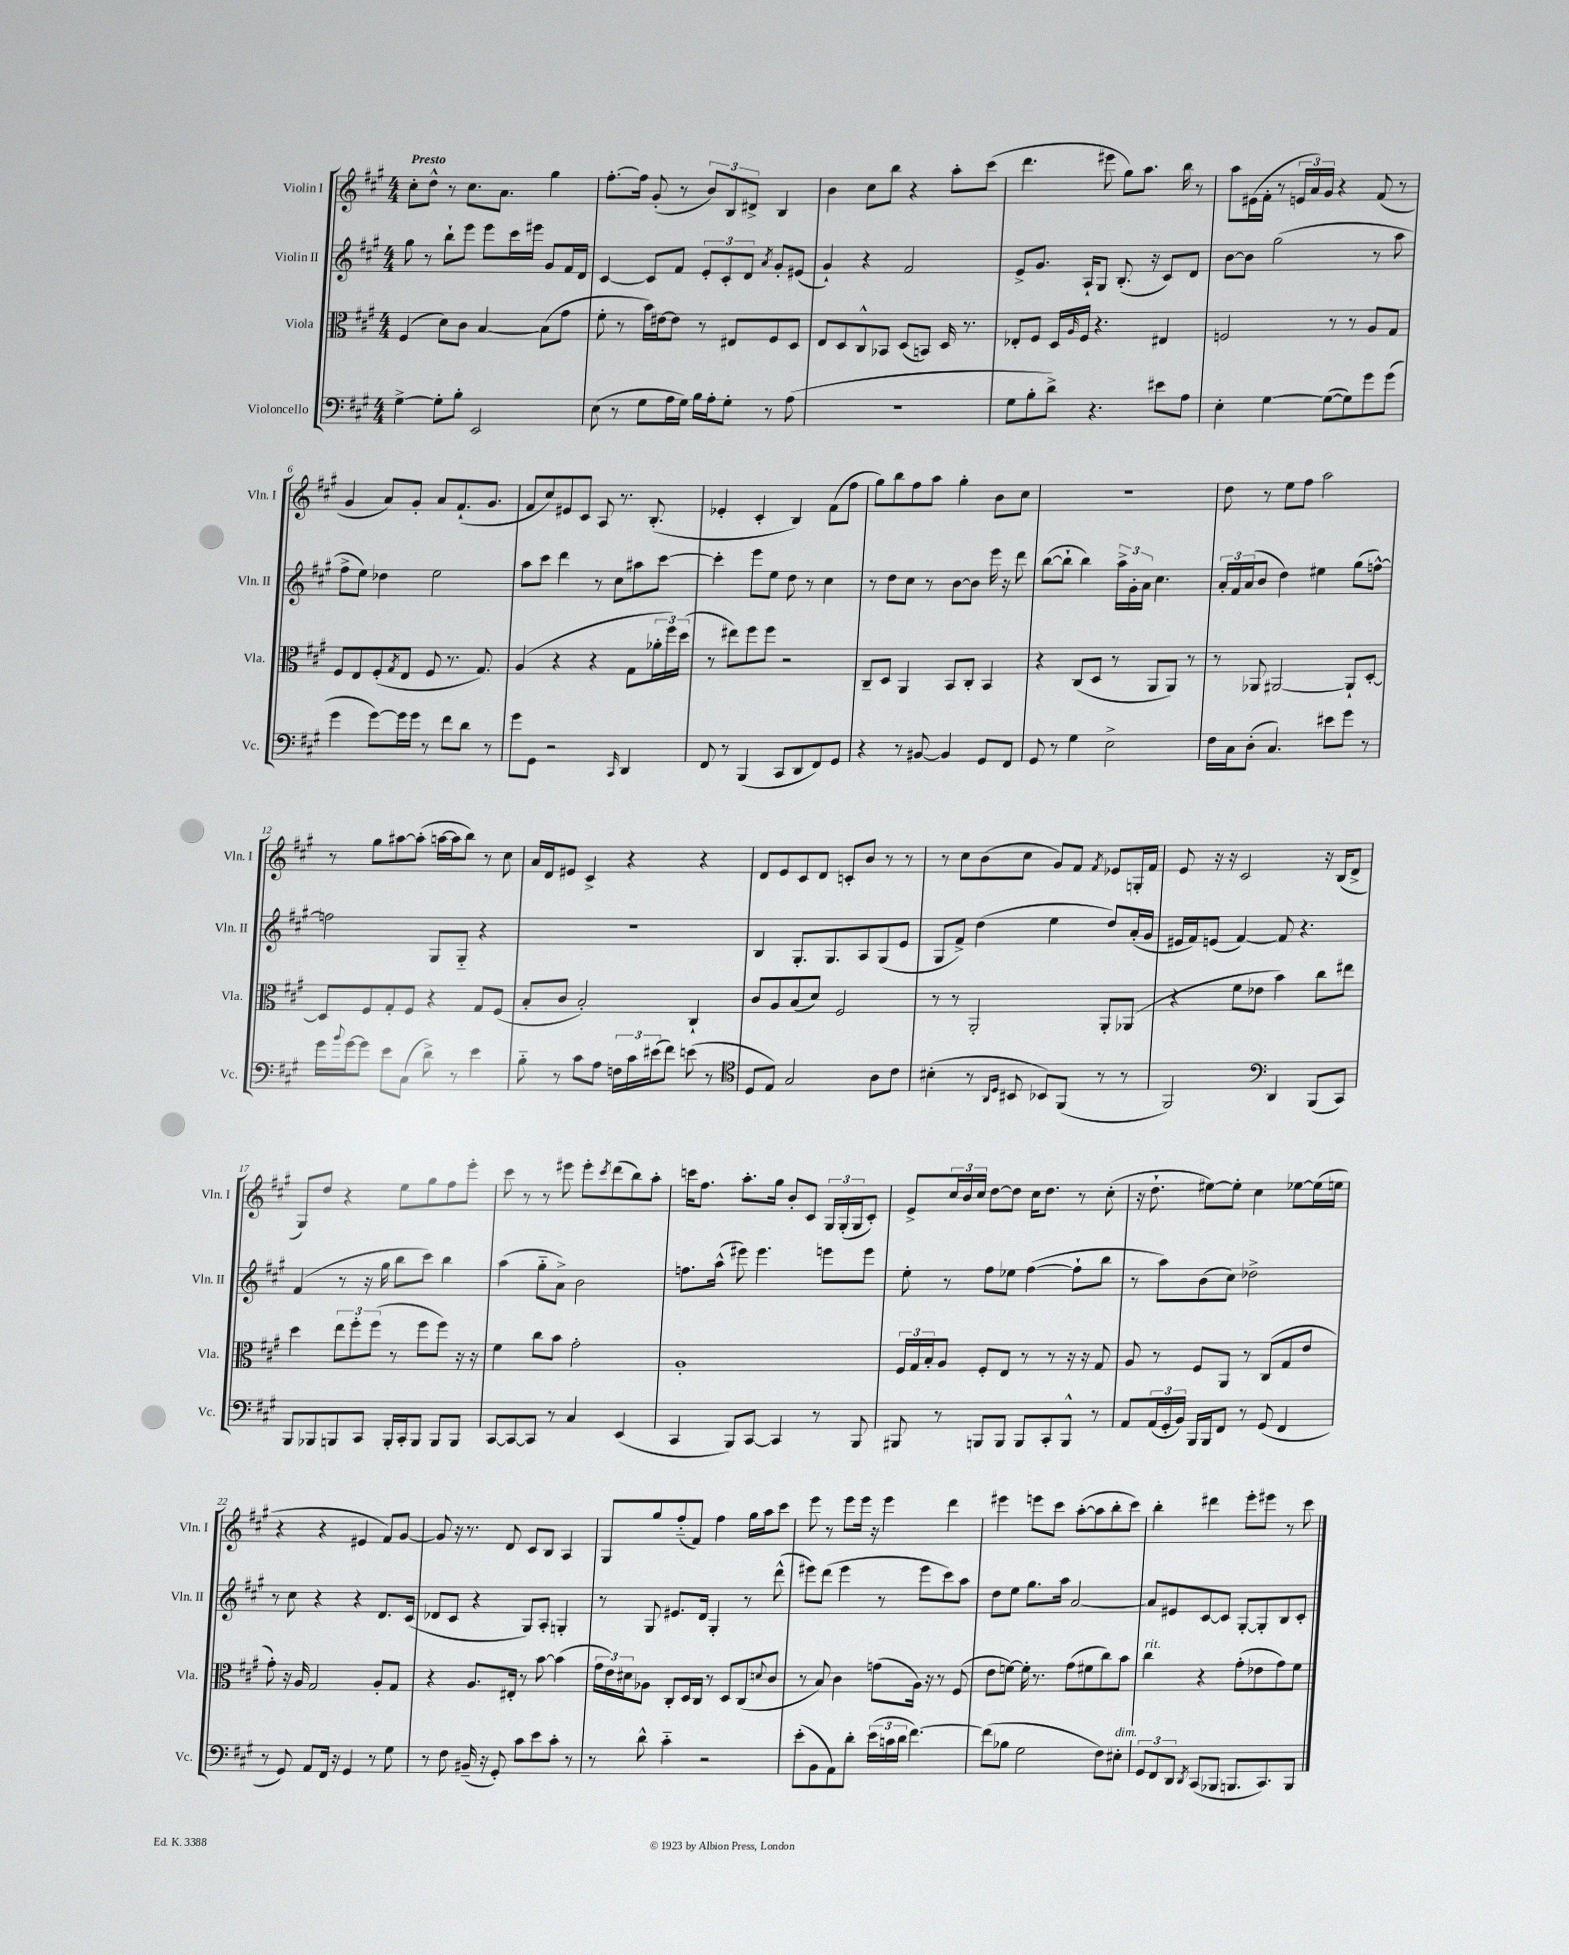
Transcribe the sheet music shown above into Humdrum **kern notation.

**kern	**kern	**kern	**kern
*part4	*part3	*part2	*part1
*staff4	*staff3	*staff2	*staff1
*I"Violoncello	*I"Viola	*I"Violin II	*I"Violin I
*I'Vc.	*I'Vla.	*I'Vln. II	*I'Vln. I
*clefF4	*clefC3	*clefG2	*clefG2
*k[f#c#g#]	*k[f#c#g#]	*k[f#c#g#]	*k[f#c#g#]
*M4/4	*M4/4	*M4/4	*M4/4
=1	=1	=1	=1
!	!	!	!LO:TX:a:B:t=Presto
[4G#^\	(4F#/	8gg#\	8cc#'\L
.	.	8r	8dd^^\J
8G#'\L]	8d\L)	8bb`\L	8r
8B'\J	8c#\J	8eee\J	8.cc#\L
2EE/	[4B/	8eee\L	.
.	.	.	8.a\J
.	.	16ccc#\L	.
.	.	16eee#X\JJ	.
.	(8B\L]	8g#/L	4gg#\
.	8g#\J	16f#/L	.
.	.	16d/JJ	.
=2	=2	=2	=2
(8E\	8f#'\	[4c#/	[8.ff#'\L
8r	8r	.	.
.	.	.	16ff#\Jk]
8G#\L	16b\LL)	8c#/L]	(8g#'/
.	[16e#X\J	.	.
16A\L	8e#\J]	8f#/J	8r
16G#\JJ)	.	.	.
16B\LL	8r	12e'/L	12b/L)
16A'\J	.	.	.
.	.	12c#'/	12B/
8G#'\J	8E#X/L	.	.
.	.	12d/J	12d#X^/J
.	.	8qa/	.
8r	8F#/	8g#'/L	4B/
(8A\	8D/J	(8e#X/J	.
=3	=3	=3	=3
1r	8E/L	4g#`/)	4b\
.	8D/	.	.
.	8C#^^/	4r	8cc#\L
.	8BB-X/J	.	8bb\J
.	(8D/L	2f#/	4r
.	8BBn/J)	.	.
.	16D/	.	8aa'\L
.	8.r	.	.
.	.	.	(8ccc#\J
=4	=4	=4	=4
8G#\L	8E-X'/L	8e^/L	4.ddd\
8B'\	8F#/J	8.g#/J	.
8d^\J)	16D/LL	.	.
.	16qqA/	.	.
.	16F#/JJ	16A`/KL	.
4.r	4.r	8G#/J	8eee#X\
.	.	(8.B'/	8gg#\L)
.	.	.	8.aa\J
.	.	16r	.
8e#X\L	4E#X/	8c#/L)	.
.	.	.	16bb\
8A\J	.	8d/J	8r
=5	=5	=5	=5
4E'\	2Fn/	[8b\L	8aa\L
.	.	8b\J]	(16e#X\L
.	.	.	16f#'\JJ
[4G#\	.	(2gg#\	8r
.	.	.	24en/LL
.	.	.	24a/)
.	.	.	24g#/JJ
(8G#\L_	8r	.	4r
8G#\])	8r	.	.
8g#\	8A/L	8r	(8f#/
(8g#\J	8G#/J	8aa\	8r
!!LO:LB:g=z
=6	=6	=6	=6
4g#\	8F#/L	8ff#^\L	4g#/
.	8E/	8ee\J)	.
[8g#\L)	(8F#'/	4dd-X\	8a/L)
.	8qG#/	.	.
16g#\L]	8E/J	.	8g#'/J
16g#\JJ	.	.	.
8r	8F#/	2ee\	8a/L
8f#\L	8.r	.	(8.f#`/
8d\J	.	.	.
.	8.G#/)	.	8.g#/J
8r	.	.	.
=7	=7	=7	=7
8g#\L	(4A/	8aa\L	8f#/L
8GG#\J	.	8ccc#\J	8cc#/)
2r	4r	4ddd\	8e#X/
.	.	.	8c#/J
.	4r	8r	8A/
.	.	8cc#\L	8.r
16qqCC#/	.	.	.
4DD/	8G#\L	8aa#X\	.
.	.	.	(8.B'/
.	24a-X'\L	[8ccc#\J	.
.	24ff#\)	.	.
.	(24dd\JJ	.	.
=8	=8	=8	=8
8FF#/	8r	4ccc#'\]	4e-X'/
8r	8ee#X\L)	.	.
(4BBB/	8ff#\	8eee\L	4c#'/
.	8ff#\J	8ee\J	.
8CC#/L	2r	8dd\	4B/)
8DD/	.	8r	.
8FF#/)	.	4cc#\	(8f#\L
8GG#/J	.	.	8ff#\J
=9	=9	=9	=9
4r	8C#~/L	8r	8gg#\L)
.	8D/J	8dd\L	8bb\
8r	4AA/	8cc#\J	8ff#\
[8BB#X/	.	8r	8aa\J
4BB#/]	8BB/L	[8b\L	4gg#'\
.	8C#'/J	8b\J]	.
8GG#/L	4BB/	16eee\	8b\L
.	.	16r	.
8FF#/J	.	8ddd\	8cc#\J
=10	=10	=10	=10
8GG#/	4r	([8bb\L	1r
8r	.	8bb`\J]	.
4G#\	(8C#/L	4bb\)	.
.	8D/J	.	.
2E^\	8r	24aa^\LL	.
.	.	24g#'\	.
.	.	24a\JJ	.
.	8AA/L	4.cc#\	.
.	8AA/J)	.	.
.	8r	.	.
=11	=11	=11	=11
16F#\LL	8r	24a'/LL	8dd\
.	.	24f#/	.
16C#\J	.	.	.
.	.	(24a/J	.
(8D'\J	8AA-X/	8b/J	8r
4.C#/)	[2AA#X/	4dd\)	8ee\L
.	.	.	8ff#\J
.	.	4ee#X\	2aa\
8e#X\L	.	.	.
8g#\J	8AA#`/L]	(8gg#\L	.
8r	[8D'/J	[8ffn^^\J)	.
!!LO:LB:g=z
=12	=12	=12	=12
16g#\LL	8D/L]	2ffn\]	8r
8qqb/	.	.	.
[16g#\J	.	.	.
8g#\J]	8F#/	.	8gg#\L
8e\L	8G#'/	.	[8aa#X\
(8C#\J	8F#/J	.	(8aa#'\J]
8d^\)	4r	8G#/L	[16aan\LL
.	.	.	16aa\J]
8r	.	8G#/J	8bb\J)
4e\	8G#/L	4r	8r
.	(8F#/J	.	8cc#\
=13	=13	=13	=13
8B\	8B'/L	1r	16a/LL
.	.	.	16d/J
8r	8c#/J	.	8e#X/J
8c#\L	2B'/)	.	4c#^/
8A\J	.	.	.
24Fn\LL	.	.	4r
24c#\	.	.	.
(24e#X\J	.	.	.
8f#\J)	.	.	.
(8en\	4C#`/	.	4r
8r	.	.	.
=14	=14	=14	=14
*clefC4	*	*	*
8D/L	8c#/L	4B/	8d/L
8E/J)	8A/	.	8e/
2G#/	(8B/	8.G#'/L	8c#/
.	8d/J)	.	8d/J
.	.	8.G#/	.
.	2F#/	.	8cn'/L
.	.	8A/	8b/J
8A\L	.	(8G#/	8r
8c#\J	.	8e/J	8r
=15	=15	=15	=15
(4B#X'\	8r	8G#/L	8r
.	8r	8f#^/J)	8cc#\L
8r	2AA'/	(4dd\	(8b\
16qqAA/LL	.	.	.
16qqD/JJ	.	.	.
8BB#X/	.	.	8cc#\J
8BB-X/L)	.	4ee\	8g#/L)
(8FF#/J	.	.	8f#/J
.	.	.	8qf#/
8r	8AA'/L	8dd/L)	8e-X/L
8r	(8AA-X/J	(16a'/L	16Gn'/L
.	.	16g#/JJ	16f#/JJ
=16	=16	=16	=16
2FF#/)	4r	16e#X/LL	8e/
.	.	16f#/J)	.
.	.	(8en/J	16r
.	.	.	16r
.	8f#\L	[4f#/)	2c#/
.	8e-X\J	.	.
*clefF4	*	*	*
4DD/	4b\)	8f#/]	.
.	.	4.r	.
(8BBB/L	8cc#\L	.	16r
.	.	.	(16B/KL
8CC#/J)	8ee#X\J	.	8d^/J
!!LO:LB:g=z
=17	=17	=17	=17
8BBB/L	4dd\	(4f#/	8G#/L)
8BBB-X/	.	.	8dd/J
8BBBn/	12ee\L	8r	4r
.	12ff#'\	.	.
8CC#/J	.	16r	.
.	(12ff#\J	.	.
.	.	16gg#\	.
16BBB'/LL	8r	8bb\L	8ee\L
16CC#'/J	.	.	.
8BBB/J	8ff#\L	8ccc#\J)	8gg#\
8BBB/L	8ff#\J)	4bb\	8ff#\
8BBB/J	16r	.	8eee'\J
.	16r	.	.
=18	=18	=18	=18
[8CC#/L	4f#\	(4aa\	8ccc#\
8CC#/_	.	.	8r
8CC#/J]	8cc#\L	8gg#\L	8r
8r	8b\J	8a^\J)	8eee#X\
4C#/	2g#'\	2b\	8eee#'\L
.	.	.	8qccc#/
.	.	.	(8ddd\
(4EE/	.	.	8bb\)
.	.	.	8aa'\J
=19	=19	=19	=19
4CC#/	1A'	8.ffn\L	16cccn\KL
.	.	.	8.ff#\J
.	.	(16aa^^\Jk	.
8BBB/L)	.	8eee#X\)	8.aa'\L
[8CC#/J	.	4.eee#\	.
.	.	.	16gg#\Jk
4CC#/]	.	.	8b'/L
.	.	.	8c#/J
8r	.	8eeen\L	24G#/LL
.	.	.	(24G#'/
.	.	.	24G#/J
8BBB/	.	8eee\J	8c#'/J)
=20	=20	=20	=20
8BBB#X/	24F#/LL	8ee'\	8e^/L
.	24G#/	.	.
.	24B'/J	.	.
8r	8A/J	8r	24cc#/L
.	.	.	24b/
.	.	.	24cc#/JJ
8BBBn/L	8F#'/L	8ff#\L	[8dd\L
8BBB/J	8E/J	8ee-X\J	8dd\J]
8BBB/L	8r	([4ff#\	16cc#\KL
.	.	.	8.dd\J
8CC#'/	8r	.	.
8BBB^^/J	16r	8ff#`\L]	8r
.	16r	.	.
8r	8G#/	8bb\J	(8cc#'\
=21	=21	=21	=21
8AA/L	8A/	8r	16r
.	.	.	8.dd`\
(24AA/L	8r	8aa\L)	.
24GG#'/	.	.	.
24BB/JJ)	.	.	.
16BBB/LL	8F#/L	(8b\	[8ee#X\L)
16BBB/J	.	.	.
8FF#/J	8AA/J	8cc#\J)	8ee#'\J]
8r	8r	2dd-X^\	4cc#\
(8GG#/	(8C#/L	.	.
4FF#/	8G#/	.	[8ee-X\L
.	8e/J	.	(16ee-\L]
.	.	.	16een\JJ
!!LO:LB:g=z
=22	=22	=22	=22
8r	8g#'\)	8r	4r
8GG#/)	16r	8cc#\	.
.	16A/	.	.
8AA/L	2G#/	4r	4r
16FF#/Jk	.	.	.
16r	.	.	.
4GG#/	.	4r	4e#X/
8r	8A'/L	8.d/L	8f#/L)
8G#\	8G#/J	.	[8g#/J
.	.	(16c#/Jk	.
=23	=23	=23	=23
8r	4r	8d-X/L	8g#/]
8F#\	.	8c#/J	16r
.	.	.	8.r
(16BB#X~/	8.A/L	4r	.
16r	.	.	.
8GG#'/)	.	.	8d/
.	16E#X'/Jk	.	.
8c#\L	8r	8G#/L)	8c#/L
8e\	[8b\	8A'/J	8B/J
8c#'\J	(4b\]	4Gn'/	4A/
8r	.	.	.
=24	=24	=24	=24
8r	24g#\LL	8r	8G#/L
.	24e\)	.	.
.	24d#X\J	.	.
8d^^\	8A-X\J	8G#/	8gg#/
4c#\	8C#'/L	8.e#X/L	(8ff#/
.	16D/L	.	8f#/J)
.	16C#/JJ	16d/Jk	.
2r	8r	4G#'/	4ff#\
.	8D/L	.	.
.	(8C#/	8r	16gg#\LL
.	.	.	16aa\J
.	8qqdn/	.	.
.	8c#/J	(8ddd^^\	8ccc#\J
=25	=25	=25	=25
(8e'\L	8r	8eee#X\L)	8eee\
8BB\	8B/)	(8ddd\J	8r
8AA\)	4c#\	4eee#\	8eee\L
8d'\J	.	.	16eee\Jk
.	.	.	16r
(24e\LL	(8gn\L	8r	4eee\
24cn\	.	.	.
24d\JJ	.	.	.
[4.f#\)	16A\Jk)	8eee#\L	.
.	16r	.	.
.	8r	8ccc#\)	4ddd\
.	(8F#/	8aa\J	.
=26	=26	=26	=26
(8f#\L]	8e\L	8dd\L	4eee#X\
8B-X\J	[8fn\J)	8ee\J	.
2G#\	16f'\]	8.gg#\L	8eeen\L
.	8.r	.	.
.	.	.	8ccc#\J
.	.	16aa\Jk	.
.	(8g#\L	[2a/	([8aa'\L
.	8f#X\	.	8aa\]
8F#\L)	8cc#\)	.	8bb'\
!LO:TX:a:i:t=dim.	!	!	!
8E#X'\J	8b\J	.	8ccc#\J)
=27	=27	=27	=27
!	!LO:TX:a:i:t=rit.	!	!
12GG#/L	4cc#\	8a/L]	4bb'\
12FF#/	.	.	.
.	.	8e#X/	.
12DD/J	.	.	.
8qDD/	.	.	.
(8CC#/L	4r	[8c#/	4ddd#X\
8BBB-X/J	.	8c#/J]	.
8.BBBn/L	(8g#'\L	[8G#'/L	8eee'\L
.	8e-X\	8G#'/]	8eee#X\J
8.CC#/)	.	.	.
.	8g#\)	8B/	8r
8BBB/J	8f#\J	8c#'/J	8ccc#\
==	==	==	==
*-	*-	*-	*-
